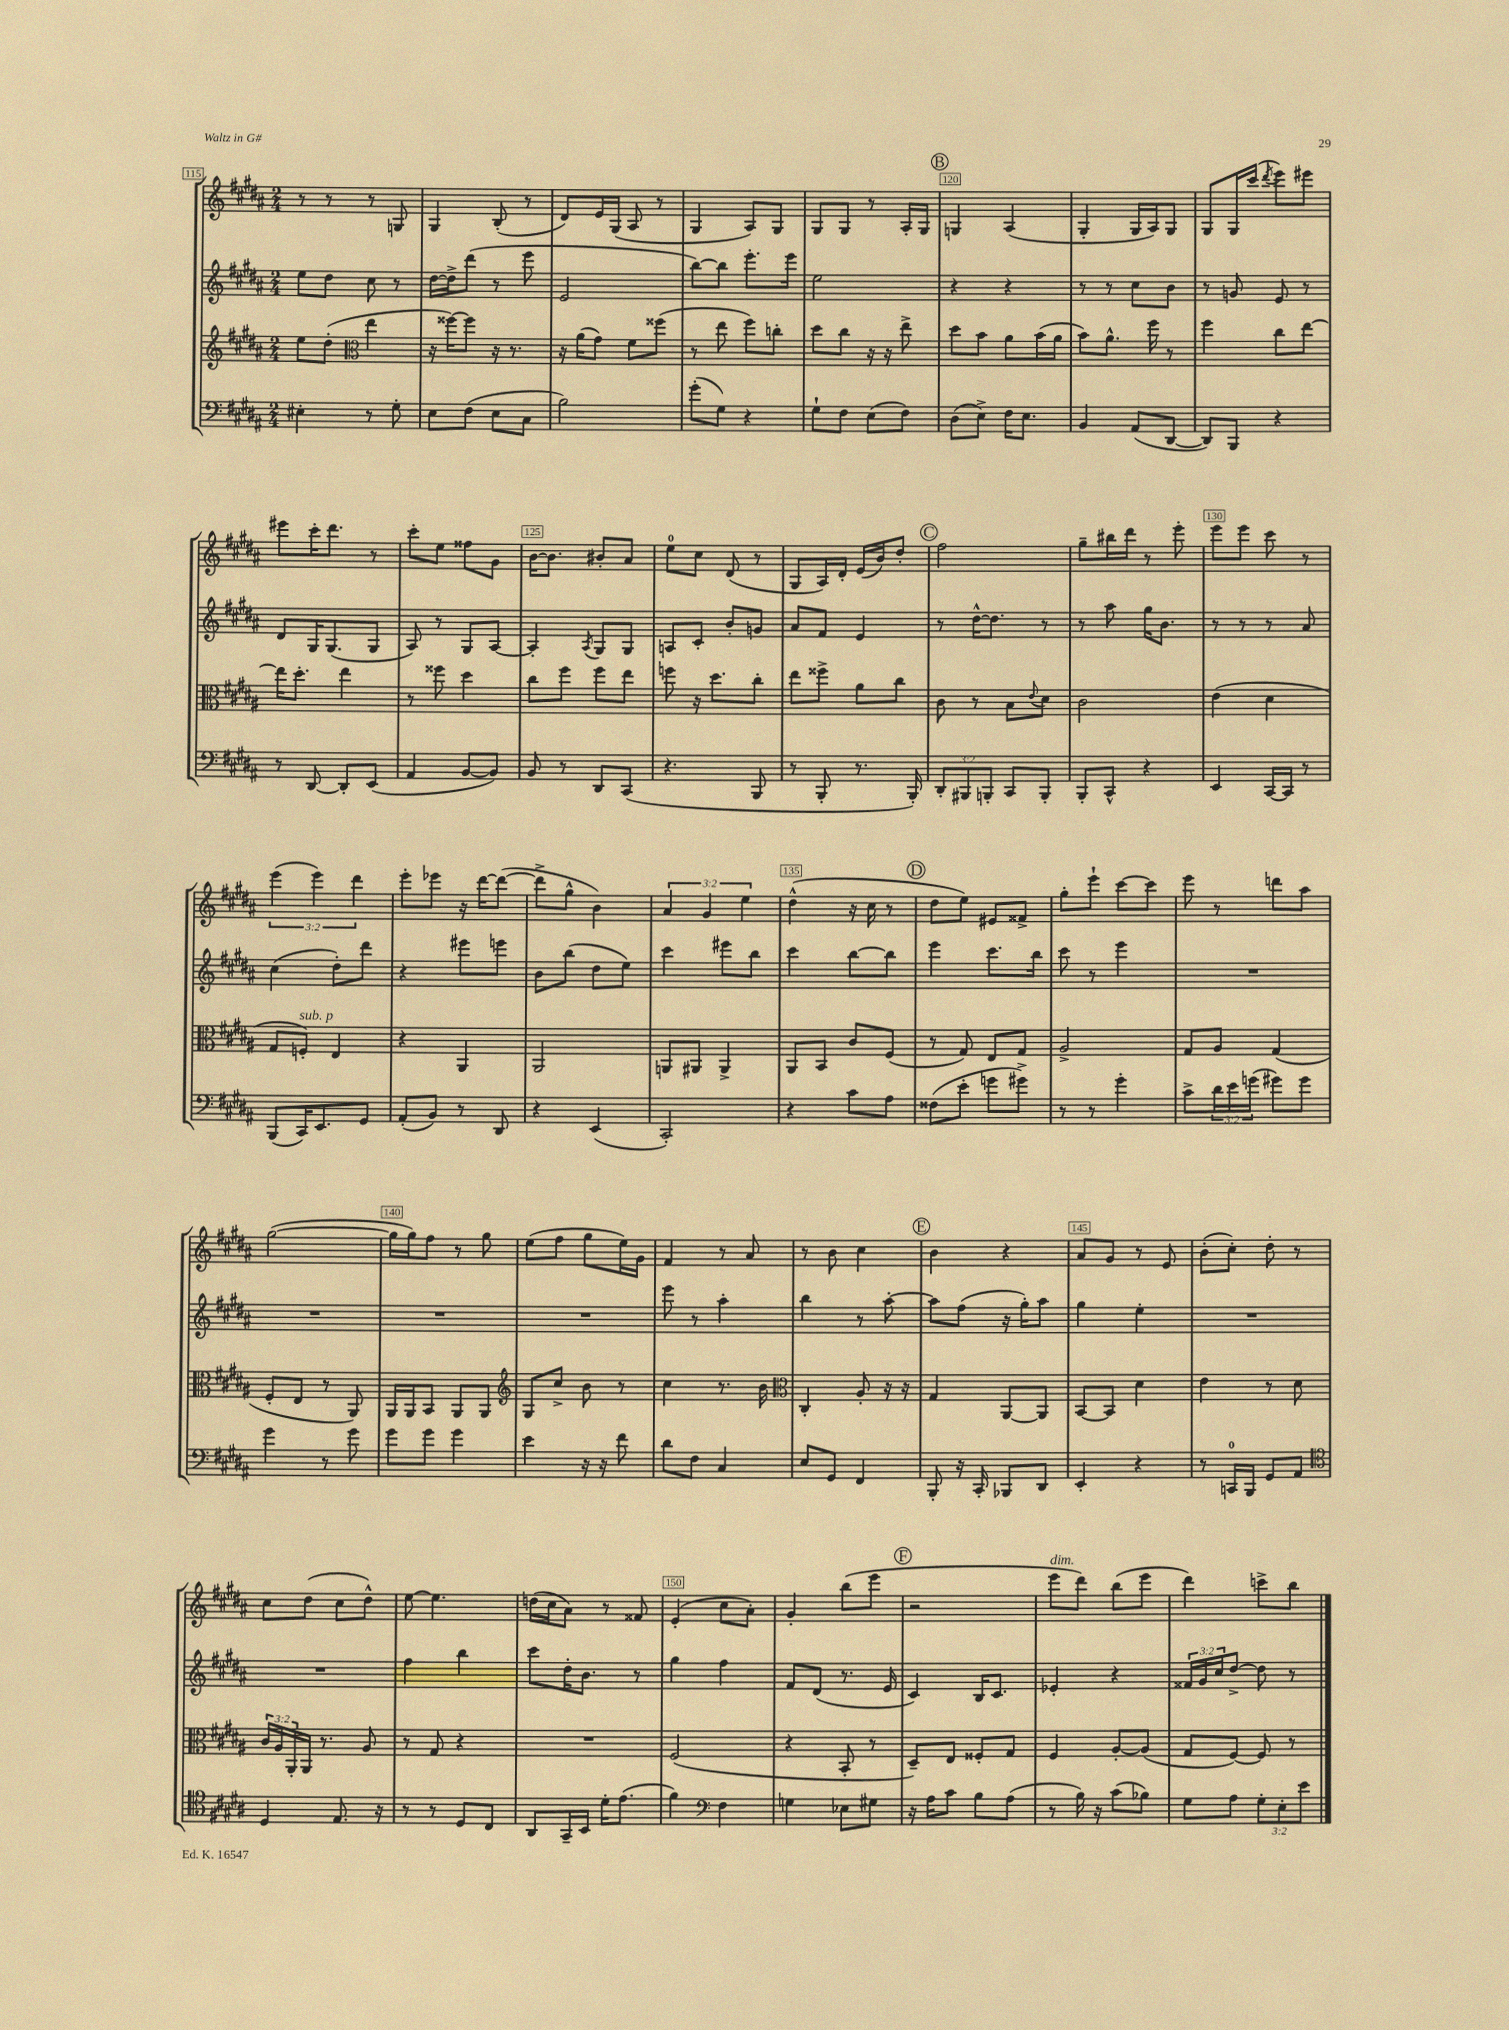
<<
\new StaffGroup <<
\new Staff = "s0" {
    \clef treble \key b \major \numericTimeSignature \time 2/4 \override Staff.TupletNumber.text = #tuplet-number::calc-fraction-text
    r8 r8 r8 g8 |
    gis4 b8-.( r8 |
    dis'8) e'16 gis16( ais8 r8 |
    gis4 ais8) gis8 |
    gis8 gis8 r8 ais16-. gis16 |
    \mark \markup { \circle "B" } g4 ais4( |
    gis4-. gis16 ais16) gis8 |
    gis8 gis16 cis'''16( \acciaccatura { dis'''8 } e'''8) eis'''8 |
    eis'''8 cis'''16-. dis'''8. r8 |
    cis'''8-. e''8 fisis''8 gis'8 |
    b'16~ b'8. bis'8-. ais'8 |
    e''8-0 cis''8 dis'8( r8 |
    gis8 ais16) dis'16-. e'16( b'16) dis''8-. |
    \mark \markup { \circle "C" } fis''2 |
    gis''8-- bis''16 dis'''16 r8 e'''8-. |
    e'''8 e'''8 cis'''8 r8 |
    \tuplet 3/2 { e'''4( e'''4) dis'''4 } |
    e'''8-. ees'''8 r16 dis'''16~ dis'''8~( |
    dis'''8-> gis''8-^ b'4) |
    \tuplet 3/2 { ais'4 gis'4 e''4 } |
    dis''4-^( r16 cis''16 r8 |
    \mark \markup { \circle "D" } dis''8 e''8) eis'8 fisis'8-> |
    gis''8-. e'''8-! cis'''8~ cis'''8 |
    e'''8 r8 d'''8 ais''8 |
    gis''2~( |
    gis''16 gis''16) fis''8 r8 gis''8 |
    e''8( fis''8 gis''8 e''16) gis'16 |
    fis'4 r8 ais'8 |
    r8 b'8 cis''4 |
    \mark \markup { \circle "E" } b'4 r4 |
    ais'8 gis'8 r8 e'8 |
    b'8-.( cis''8-.) dis''8-. r8 |
    cis''8 dis''8( cis''8 dis''8-^) |
    e''8~ e''4. |
    d''16( cis''16 ais'8) r8 fisis'8 |
    e'4-.( cis''8 ais'8-.) |
    gis'4-. b''8( e'''8 |
    \mark \markup { \circle "F" } r2 |
    e'''8^\markup { \italic "dim." } dis'''8) b''8( e'''8 |
    dis'''4) c'''8-> b''8 \bar "|." |
}
\new Staff = "s1" {
    \clef treble \key b \major \numericTimeSignature \time 2/4 \override Staff.TupletNumber.text = #tuplet-number::calc-fraction-text
    e''8 dis''8 cis''8 r8 |
    dis''16~ dis''16-> dis'''8( r8 e'''8 |
    e'2 |
    b''8~) b''8 e'''8.-. e'''16 |
    e''2 |
    \mark \markup { \circle "B" } r4 r4 |
    r8 r8 cis''8 b'8 |
    r8 g'8 e'8 r8 |
    dis'8 gis16 gis8.( gis8 |
    ais8) r8 gis8 ais8~ |
    ais4-. \acciaccatura { ais8 } gis8 gis8 |
    a8 cis'8-. b'8-. g'8 |
    ais'8 fis'8 e'4 |
    \mark \markup { \circle "C" } r8 dis''16~-^ dis''8. r8 |
    r8 ais''8 gis''16 b'8. |
    r8 r8 r8 ais'8 |
    cis''4( dis''8-.) dis'''8 |
    r4 eis'''8 e'''8 |
    b'8 b''8( dis''8 e''8) |
    cis'''4 eis'''8 b''8 |
    cis'''4 b''8~ b''8 |
    \mark \markup { \circle "D" } e'''4 cis'''8. b''16 |
    cis'''8 r8 e'''4 |
    R2 |
    R2 |
    R2 |
    R2 |
    e'''8 r8 ais''4-. |
    b''4 r8 ais''8~-. |
    \mark \markup { \circle "E" } ais''8 fis''8( r16 gis''16-.) ais''8 |
    gis''4 e''4-. |
    R2 |
    R2 |
    fis''4 b''4 |
    cis'''8 dis''16-. b'8. r8 |
    gis''4 fis''4 |
    fis'8 dis'8( r8. e'16 |
    \mark \markup { \circle "F" } cis'4) b16 cis'8. |
    ees'4-. r4 |
    \tuplet 3/2 { fisis'16 gis'16 cis''16 } dis''8~-> dis''8 r8 \bar "|." |
}
\new Staff = "s2" {
    \clef treble \key b \major \numericTimeSignature \time 2/4 \override Staff.TupletNumber.text = #tuplet-number::calc-fraction-text
    e''8 dis''8-.( \clef alto e''4 |
    r16 fisis''16~) fisis''8 r16 r8. |
    r16 ais'16( gis'8) fis'8 fisis''8( |
    r8 e''8 fis''8) c''8-. |
    dis''8 cis''8 r16 r16 e''8-> |
    \mark \markup { \circle "B" } dis''8 b'8 ais'8 b'16( ais'16 |
    b'8) ais'8.-^ fis''16 r8 |
    fis''4 cis''8 e''8~ |
    e''16 dis''8.-. e''4 |
    r8 fisis''8 dis''4 |
    cis''8 fis''8 fis''8 e''8 |
    f''8 r16 dis''8. cis''8-. |
    e''8 fisis''8-> ais'8 cis''8 |
    \mark \markup { \circle "C" } cis'8 r8 b8 \appoggiatura { e'8 } dis'8 |
    cis'2 |
    e'4( dis'4 |
    gis8 f8-.^\markup { \italic "sub. p" }) e4 |
    r4 ais,4 |
    ais,2 |
    a,8 ais,8 ais,4-> |
    ais,8 b,8 cis'8 fis8( |
    \mark \markup { \circle "D" } r8 gis8) e8 gis8 |
    ais2-> |
    gis8 ais8 gis4( |
    fis8-. e8 r8 ais,8) |
    ais,16 ais,16 b,8 ais,8 ais,8 |
    \clef treble gis8 cis''8-> b'8 r8 |
    cis''4 r8. b'16 |
    \clef alto cis4-. ais8-. r16 r16 |
    \mark \markup { \circle "E" } gis4 ais,8~ ais,8 |
    b,8~ b,8 dis'4 |
    e'4 r8 dis'8 |
    \tuplet 3/2 { cis'16 ais16 ais,16-. } ais,16 r8. ais8 |
    r8 gis8 r4 |
    R2 |
    fis2( |
    r4 b,8-. r8 |
    \mark \markup { \circle "F" } dis8--) e8 fisis8-. gis8 |
    fis4 ais8~-. ais8( |
    gis8 fis8~) fis8 r8 \bar "|." |
}
\new Staff = "s3" {
    \clef bass \key b \major \numericTimeSignature \time 2/4 \override Staff.TupletNumber.text = #tuplet-number::calc-fraction-text
    eis4-. r8 gis8-. |
    e8 fis8( e8 cis8 |
    b2) |
    gis'8-.( gis8) r4 |
    gis8-! fis8 e8( fis8) |
    \mark \markup { \circle "B" } dis8( e8->) fis16 e8. |
    b,4 ais,8( dis,8~ |
    dis,8) b,,8 r4 |
    r8 dis,8~ dis,8-. e,8( |
    ais,4 b,8~ b,8) |
    b,8 r8 dis,8 cis,8( |
    r4. b,,8 |
    r8 b,,8-. r8. b,,16-.) |
    \mark \markup { \circle "C" } \tuplet 3/2 { dis,8-. bis,,8 b,,8-. } cis,8 b,,8-. |
    b,,8-. cis,8-^ r4 |
    e,4 cis,16~ cis,16 r8 |
    b,,8( cis,16) e,8. gis,8 |
    ais,8-.( b,8) r8 dis,8 |
    r4 e,4( |
    cis,2-.) |
    r4 cis'8 ais8 |
    \mark \markup { \circle "D" } fisis8( e'8-. g'8 gis'8->) |
    r8 r8 gis'4-. |
    cis'8-> \tuplet 3/2 { dis'16 e'16 g'16( } gis'8) gis'8 |
    gis'4 r8 gis'8 |
    gis'8 gis'8 gis'4 |
    e'4 r16 r16 fis'8 |
    dis'8 fis8 cis4 |
    e8 gis,8 fis,4 |
    \mark \markup { \circle "E" } b,,8-. r16 cis,16-. bes,,8 dis,8 |
    e,4-. r4 |
    r8 c,16-0 b,,16 gis,8 ais,8 |
    \clef tenor dis4 e8. r16 |
    r8 r8 dis8 cis8 |
    ais,8 gis,16-- b,16 dis'16-. e'8.( |
    fis'4) \clef bass fis4 |
    g4 ees8 gis8 |
    \mark \markup { \circle "F" } r16 ais16 cis'8 b8 ais8( |
    r8 b16) r16 cis'8( bes8) |
    gis8 ais8 \tuplet 3/2 { gis8-. e8-. e'8 } \bar "|." |
}
>>
>>
\layout { \context { \Score currentBarNumber = #115 \override BarNumber.break-visibility = ##(#f #t #t) barNumberVisibility = #(every-nth-bar-number-visible 5) \override BarNumber.stencil = #(make-stencil-boxer 0.1 0.3 ly:text-interface::print) } }
